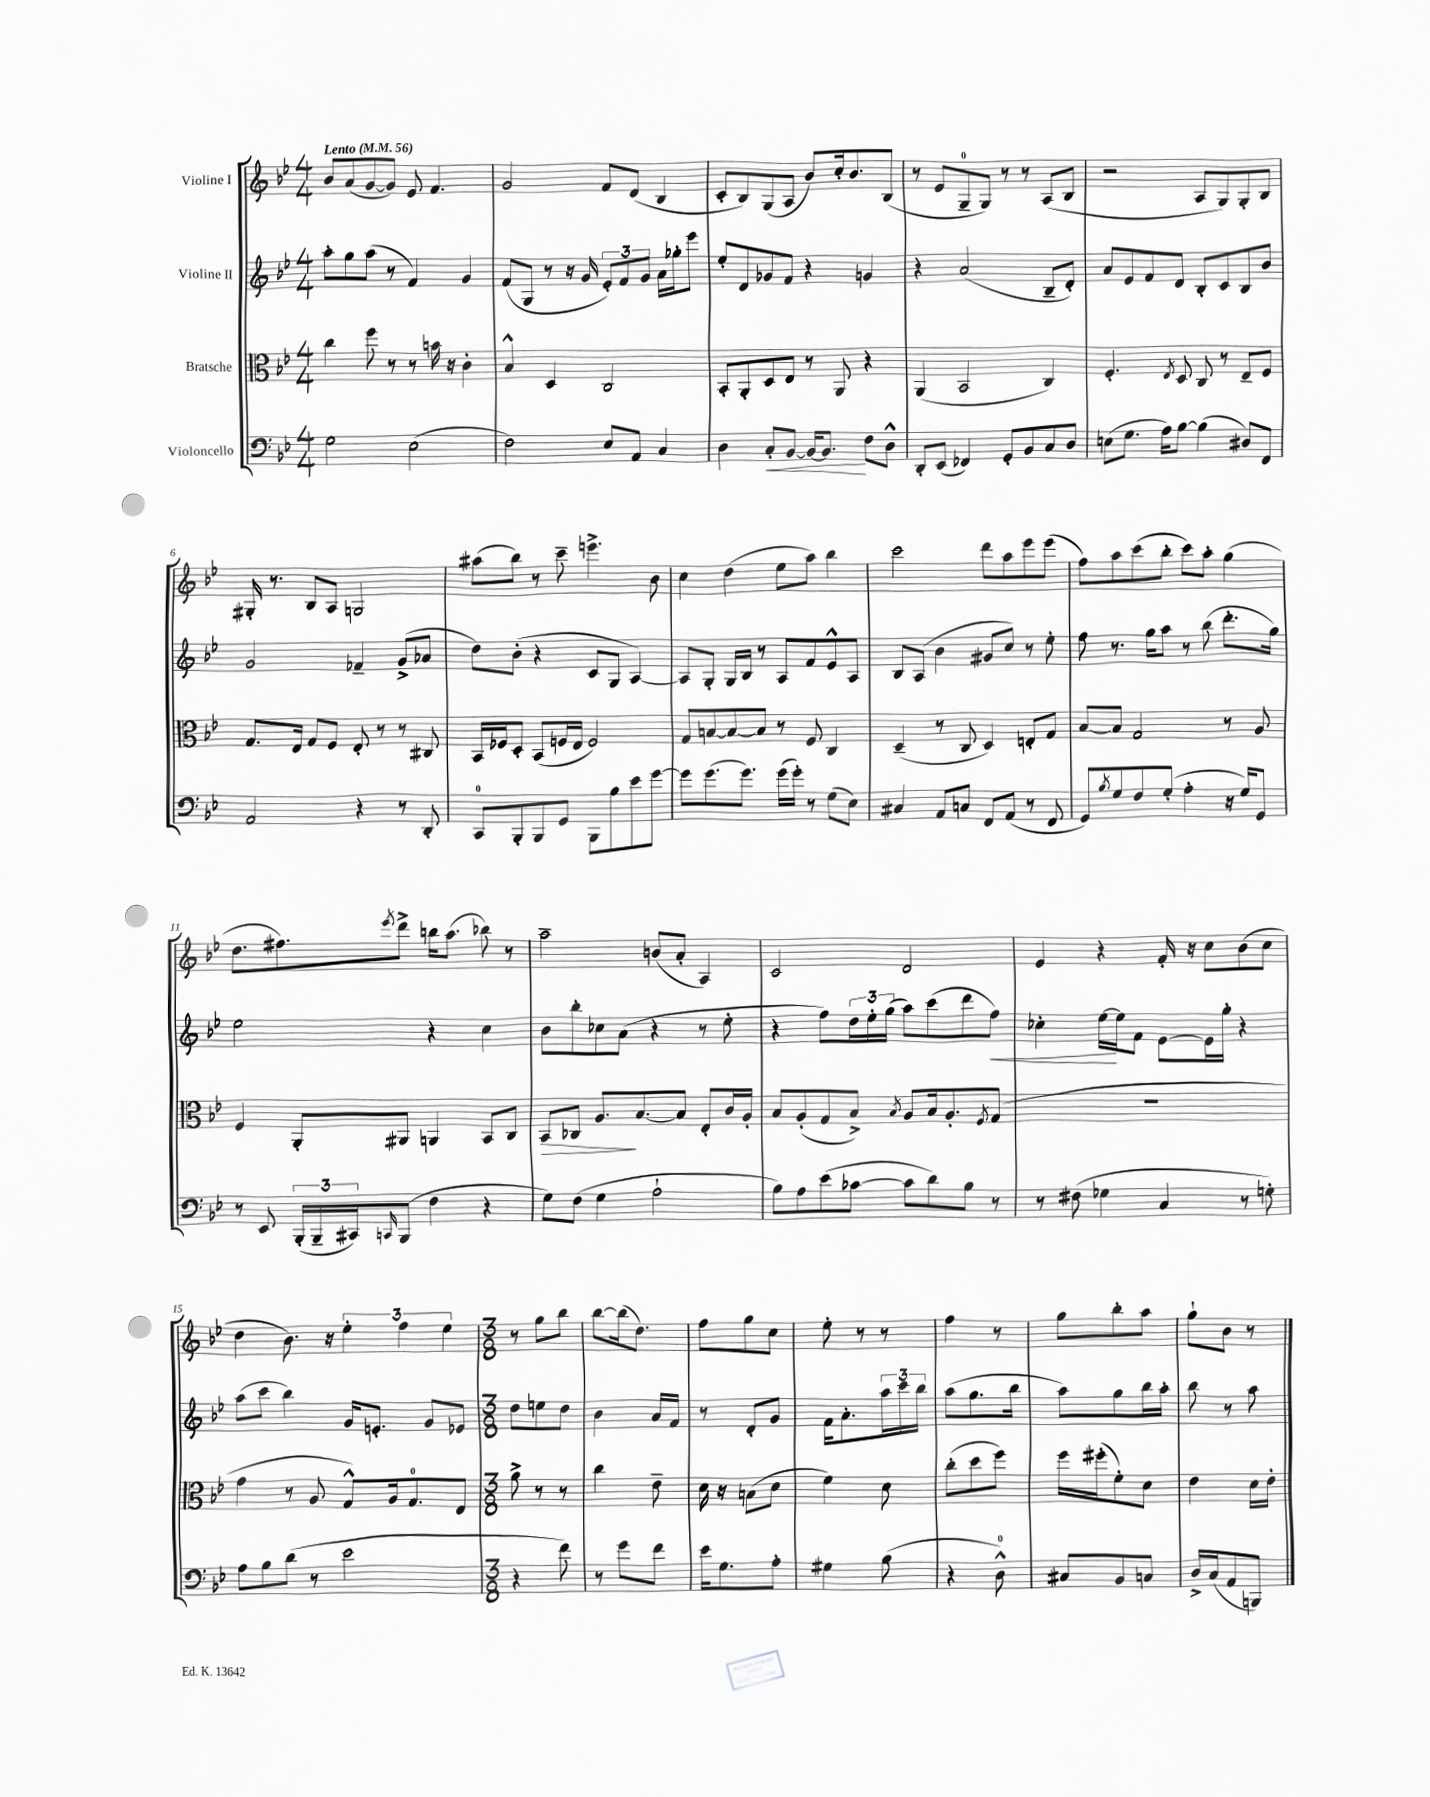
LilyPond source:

<<
\new StaffGroup <<
\new Staff = "s0" \with { instrumentName = "Violine I" } {
    \clef treble \key bes \major \numericTimeSignature \time 4/4 \tempo "Lento" 4 = 56
    bes'8 a'8( g'8~ g'8) ees'8 f'4. |
    g'2 f'8 d'8( bes4 |
    c'8-. bes8) g8( a8 bes'8) c''16-. bes'8. bes8( |
    r8 ees'8 g8-0-- g8) r8 r8 a8( bes8 |
    r2 a8 g8) g8-. bes8 |
    gis16-. r8. bes8 a8 g2 |
    ais''8( bes''8) r8 c'''8-- e'''4.-> bes'8 |
    c''4 d''4( ees''8 a''8) bes''4 |
    c'''2 d'''8 a''8 ees'''8 ees'''8( |
    f''8) a''8 c'''8( bes''8-. c'''8) a''8-. g''4( |
    d''8. fis''8.) \acciaccatura { ees'''8 } d'''8-> b''16 a''8.( bes''8) r8 |
    a''2-- b'8( a'8-. a4) |
    c'2 d'2 |
    ees'4 r4 f'16-. r16 c''8 bes'8( c''8 |
    d''4 bes'8.) r16 \tuplet 3/2 { ees''4-. f''4 ees''4 } |
    \numericTimeSignature \time 3/8 r8 g''8 bes''8 |
    bes''8~ bes''16( d''8.) |
    f''8 g''8 c''8 |
    ees''8-. r8 r8 |
    f''4 r8 |
    g''8 bes''8-. a''8 |
    g''8-! bes'8 r8 \bar "|." |
}
\new Staff = "s1" \with { instrumentName = "Violine II" } {
    \clef treble \key bes \major \numericTimeSignature \time 4/4
    a''8-. g''8 a''8( r8 f'4) g'4 |
    f'8( g8 r8 r16 g'16 \tuplet 3/2 { ees'8-.) f'8 g'8 } a'16 ges''16-. ees'''8 |
    ees''8-. d'8 ges'8 f'8 r4 g'4 |
    r4 a'2( bes8-- d'8-.) |
    a'8 ees'8 f'8 d'8 bes8-. c'8 bes8 bes'8 |
    g'2 fes'4-- g'8->( aes'8 |
    d''8) bes'8-.( r4 c'8 g8 a4~) |
    a8 g8-. g16 bes16 r8 a8 f'8 ees'8-^ a8 |
    bes8 a8( bes'4 gis'8 c''8) r8 ees''8-. |
    f''8 r8. g''16 a''8 r8 bes''8( d'''8.-. g''16) |
    ees''2 r4 c''4 |
    bes'8 bes''8-. ces''8 a'8( r4 r8 ees''8-. |
    r4 f''8) \tuplet 3/2 { d''16 ees''16-. g''16( } a''8) c'''8( d'''8 f''8\<) |
    ces''4-. ees''16~\! ees''16 f'8 ees'8~ ees'16 g''16-. r4 |
    a''8( c'''8 bes''4) g'16 e'8.-. g'8 ees'8 |
    \numericTimeSignature \time 3/8 d''8 e''8 d''8 |
    bes'4 a'16 f'16 |
    r8 d'8-. g'8 |
    f'16 a'8.-. \tuplet 3/2 { a''16 c'''16 bes''16 } |
    a''8( g''8. bes''16 |
    a''8) g''8 bes''16 a''16-. |
    bes''8 r8 a''8 \bar "|." |
}
\new Staff = "s2" \with { instrumentName = "Bratsche" } {
    \clef alto \key bes \major \numericTimeSignature \time 4/4
    c''4 f''8 r8 r8 b'16 r16 c'4-. |
    bes4-^ d4 c2 |
    bes,8-. a,8-. d8 ees8 r8 a,8 r4 |
    a,4( bes,2 c4) |
    f4.-. \acciaccatura { ees8 } d8 c8 r8 ees8-- f8 |
    g8. ees16 g8 f8 ees8-. r8 r8 cis8 |
    bes,16 fes16 d8-. bes,8( f16 ees16 f2) |
    g8 b8~ b8~ b8 r8 f8 c4 |
    d4--( r8 c8 d4) e8-. g8 |
    bes8~ bes8 g2 r8 a8 |
    f4 a,8-. ais,8 a,4 bes,8 c8 |
    bes,8\> ces8 a8.\! bes8.~ bes8 ees8-. c'16 a16-. |
    bes8 a8-.( g8 bes8->) \acciaccatura { bes8 } a8 bes16 a8.-. \acciaccatura { f8 } g8( |
    R1 |
    g'4 r8 a8 g8-^) a16 g8.-0 ees8 |
    \numericTimeSignature \time 3/8 a'8-> r8 r8 |
    c''4 ees'8-- |
    d'16 r16 b8( d'8 |
    f'4) d'8 |
    c''8-.( d''8 f''8) |
    f''16 fis''16-.( f'8-.) d'8 |
    ees'4 d'16 ees'16-. \bar "|." |
}
\new Staff = "s3" \with { instrumentName = "Violoncello" } {
    \clef bass \key bes \major \numericTimeSignature \time 4/4
    g2 ees2( |
    f2) ees8 a,8 c4 |
    d4 c8-.\< bes,8~ bes,16~ bes,8.\! f8 d8-^ |
    d,8-. ees,8( fes,4) g,8-. bes,8 c8 d8 |
    e8( g8. a16) bes8~ bes4( dis8) f,8 |
    a,2 r4 r8 d,8-. |
    c,8-0 bes,,8-. bes,,8 g,8 bes,,8 bes8 ees'8 g'8~ |
    g'8 g'8.( g'8.) g'16( g'16-.) r8 g8( ees8) |
    cis4 a,8 c8 f,8 a,8( r8 f,8 |
    g,8) \acciaccatura { bes8 } g8 f8 g8-.( a4-. r16 g16) g,8 |
    r8 ees,8 \tuplet 3/2 { bes,,16-.( bes,,16-- cis,16) } \grace { c,16 } bes,,8( f4 r4 |
    g8) f8( g4 a2-! |
    bes8) a8 ees'8( ces'8~ ces'8 d'8) bes8 r8 |
    r8 fis8( ges4 c4 r8 g8-.) |
    a8 bes8 d'8( r8 ees'2 |
    \numericTimeSignature \time 3/8 r4 f'8) |
    r8 g'8 f'8 |
    ees'16 g8. a8-. |
    gis4 bes8( |
    r4 d8-0-^) |
    cis8 bes,8 c8 |
    d16-> c16( a,8 b,,8) \bar "|." |
}
>>
>>
